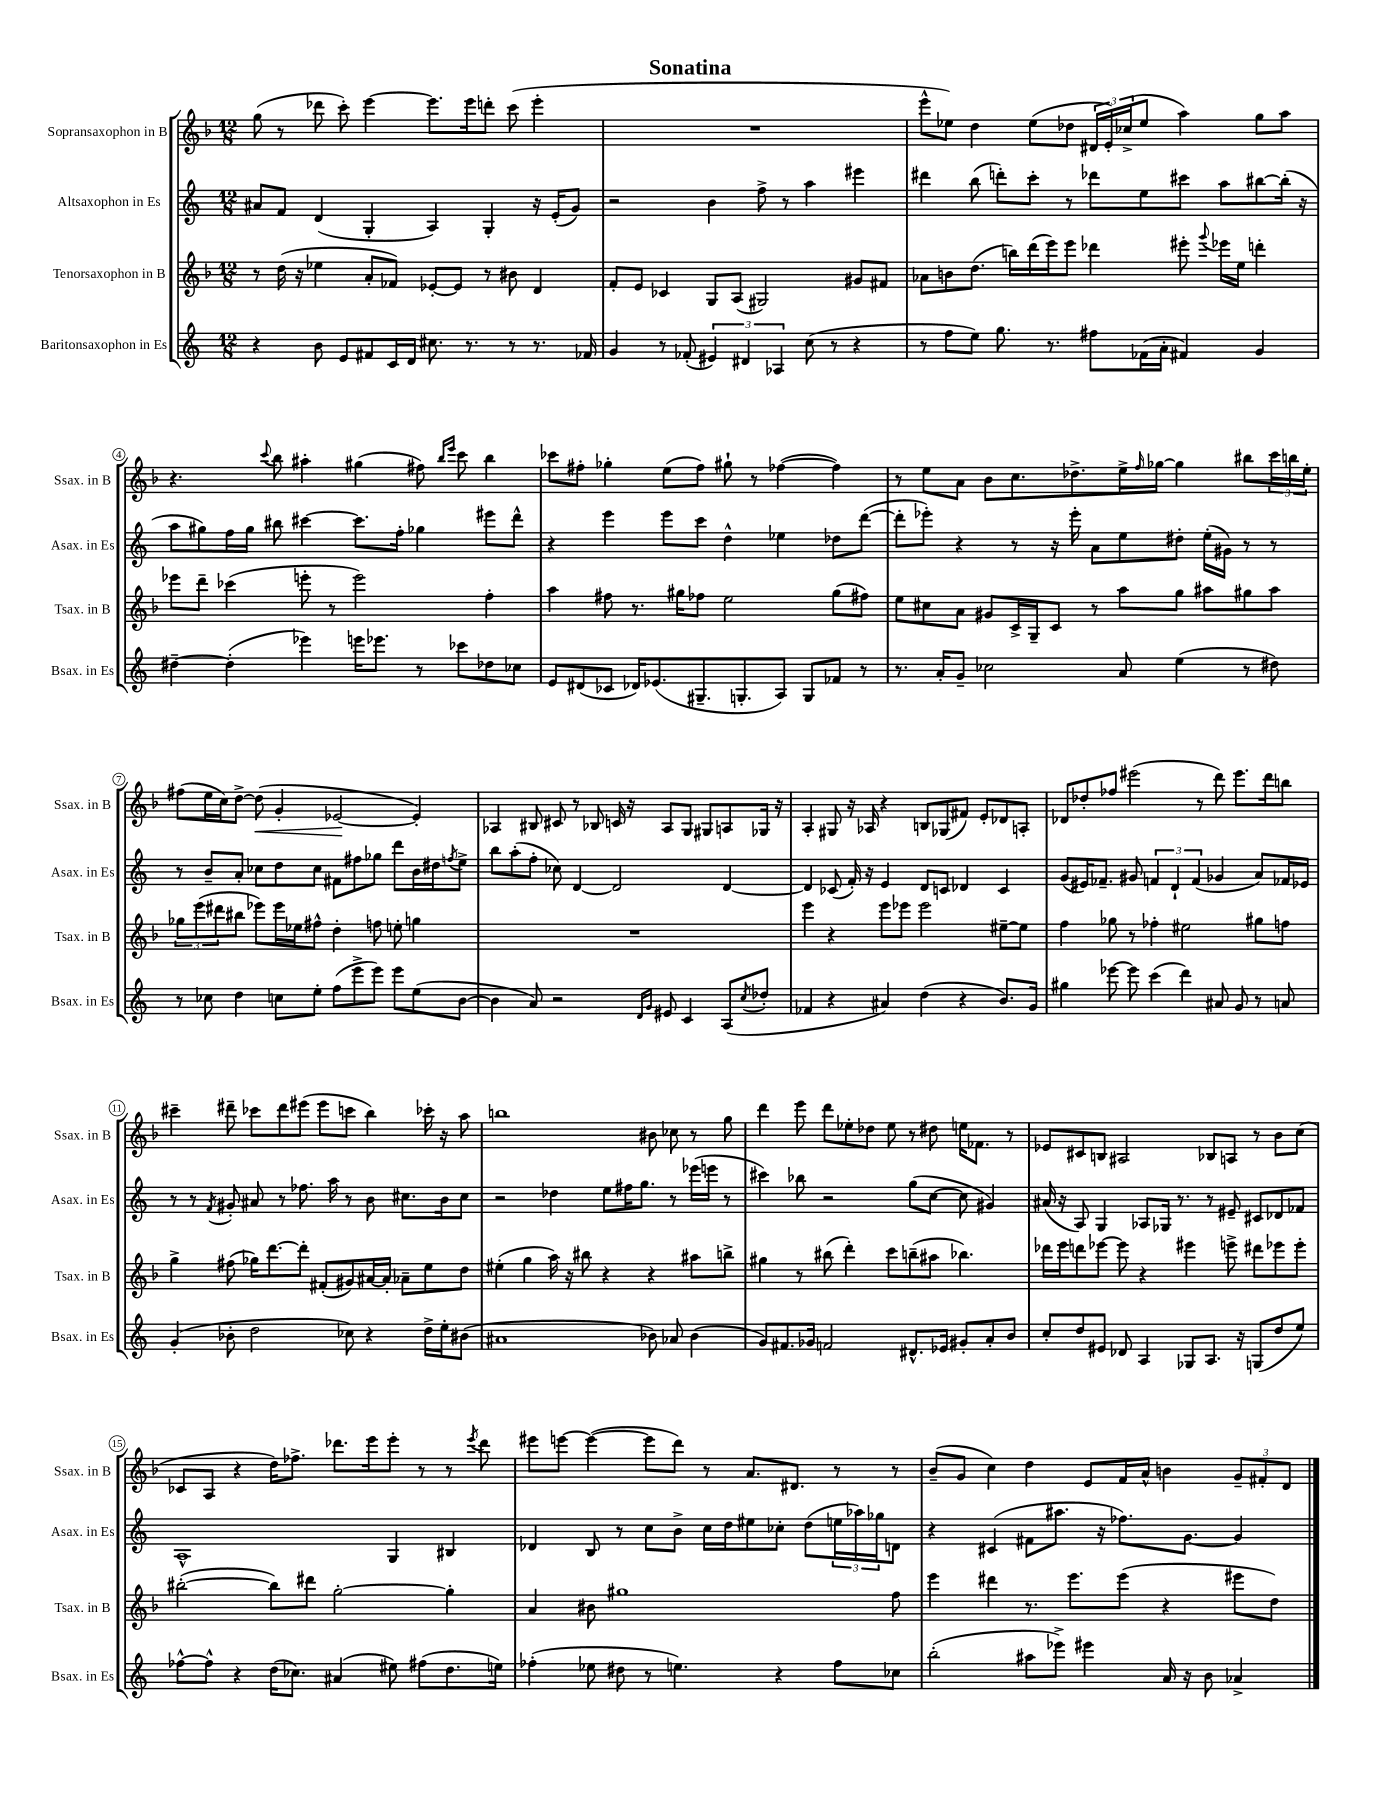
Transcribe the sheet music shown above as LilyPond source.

\header { title = "Sonatina" }
<<
\new StaffGroup <<
\new Staff = "s0" \with { instrumentName = "Sopransaxophon in B" shortInstrumentName = "Ssax. in B" } {
    \clef treble \key f \major \numericTimeSignature \time 12/8
    g''8( r8 des'''8 c'''8-.) e'''4~ e'''8. e'''16 d'''8-. c'''8( e'''4-. |
    R1. |
    e'''8-^ ees''8) d''4 ees''8( des''8 \tuplet 3/2 { dis'16 e'16-.) ces''16->( } ees''8 a''4) g''8 a''8 |
    r4. \appoggiatura { c'''8 } bes''8 ais''4-. gis''4( fis''8) \grace { bes''16 e'''16 } c'''8 bes''4 |
    ces'''8 fis''8-. ges''4-. e''8( fis''8) gis''8-! r8 fes''4~( fes''4) |
    r8 e''8 a'8 bes'8 c''8. des''8.-> e''16-> \grace { f''16 } ges''16~ ges''4 bis''8 \tuplet 3/2 { c'''16 b''16 e''16-. } |
    fis''8( e''16 c''16) d''8~-> d''8\<( g'4-. ees'2~\! ees'4-.) |
    aes4 bis8 cis'8 r8 bes8 c'16 r16 aes8 g8 gis8 a8 ges16 r16 |
    a4-. gis8 r16 aes16 r4 b8 ges8( fis'8) e'8-. des'8 a8-. |
    des'8 des''8-. fes''8 eis'''2( r8 d'''8) eis'''8. d'''16 b''8 |
    cis'''4-- dis'''8-- ces'''8 dis'''8 eis'''8( eis'''8 c'''8 bes''4) ces'''16-. r16 a''8 |
    b''1 bis'8 ces''8 r8 g''8 |
    d'''4 e'''8 d'''8 ees''8-. des''8 ees''8 r8 dis''8 e''16 fes'8. r8 |
    ees'8 cis'8 b8 ais2 bes8 a8 r8 bes'8 c''8( |
    ces'8 a8 r4 d''16) fes''8.-> des'''8. e'''16 e'''8-. r8 r8 \acciaccatura { e'''8 } des'''8 |
    eis'''8 e'''8~ e'''4~( e'''8 d'''8) r8 a'8. dis'8. r8 r8 |
    bes'8--( g'8 c''4) d''4 e'8 f'16 a'16-^ b'4 \tuplet 3/2 { g'8-- fis'8-. d'8 } \bar "|." |
}
\new Staff = "s1" \with { instrumentName = "Altsaxophon in Es" shortInstrumentName = "Asax. in Es" } {
    \clef treble \key c \major \numericTimeSignature \time 12/8
    ais'8 f'8 d'4( g4-. a4) g4-. r16 e'16-.( g'8) |
    r2 b'4 f''8-> r8 a''4 eis'''4 |
    dis'''4 b''8( d'''8-.) c'''8-. r8 des'''8 e''8 cis'''8 a''8 bis''8~ bis''16-.( r16 |
    a''8 gis''8) f''16 gis''16 bis''8 cis'''4~ cis'''8. f''16-. ges''4 eis'''8 d'''8-^ |
    r4 e'''4 e'''8 c'''8 d''4-^ ees''4 des''8 d'''8~( |
    d'''8-. ees'''8-.) r4 r8 r16 ees'''16-. a'8 e''8 dis''8-. e''16-.( gis'16) r8 r8 |
    r8 b'8-- a'8-. ces''8 d''8 ces''8 fis'8 fis''8 ges''8 d'''8 b'16 dis''16 \acciaccatura { f''8 } e''8-> |
    b''8 a''8-.( f''8-. ces''8) d'4~ d'2 d'4~ |
    d'4 ces'8( f'16-.) r16 e'4 d'8 c'8 des'4 c'4 |
    g'8( eis'16) fes'8.-- gis'8 \tuplet 3/2 { f'4 d'4-! f'4( } ges'4 a'8) fes'16 ees'16 |
    r8 r8 \acciaccatura { f'8 } gis'8-. ais'8 r8 fes''8. a''16 r8 b'8 cis''8. b'16 cis''8 |
    r2 des''4 e''8 fis''16 g''8. r8 ees'''16( e'''16 r8 |
    cis'''4) bes''8 r2 g''8( c''8~ c''8 gis'4) |
    ais'16( r16 a8) g4 aes8 ges16 r8. r8 eis'8-- cis'8 des'8 fes'8 |
    a1-^ g4 bis4 |
    des'4 b8 r8 c''8 b'8-> c''16 d''16 eis''8 ces''8-. d''8( \tuplet 3/2 { e''16 aes''16) ges''16 } d'8 |
    r4 cis'4( fis'8 ais''8. r16 fes''8.) g'8.~ g'4 \bar "|." |
}
\new Staff = "s2" \with { instrumentName = "Tenorsaxophon in B" shortInstrumentName = "Tsax. in B" } {
    \clef treble \key f \major \numericTimeSignature \time 12/8
    r8 d''16( r16 ees''4 a'8-. fes'8) ees'8~-. ees'8 r8 bis'8 d'4 |
    f'8-. e'8 ces'4 g8 a8( gis2) gis'8 fis'8 |
    aes'8 b'8 d''8.( b''16) d'''16( e'''16) e'''8 des'''4 eis'''8-. \appoggiatura { g'''8 } ees'''16 e''16 d'''4-. |
    ees'''8 d'''8-- ces'''4( e'''8-. r8 e'''2) f''4-. |
    a''4 fis''8 r8. gis''16 fes''8 e''2 gis''8( fis''8) |
    e''8 cis''8 a'8 gis'8 c'16-> g16-- c'8 r8 a''8 g''8 ais''8 gis''8 ais''8 |
    \tuplet 3/2 { ges''8 e'''8( dis'''8 } bis''8 ees'''8) ees'''16 ees''16 fis''8-^ d''4-. f''8 e''8-. g''4 |
    R1. |
    e'''4 r4 e'''8 ees'''8 ees'''2 eis''8~-- eis''8 |
    f''4 ges''8 r8 fes''4-. eis''2 gis''8 f''8 |
    g''4-> fis''8( ges''16) d'''8.~ d'''8-. fis'8-.( gis'8) ais'16~ ais'16-. aes'8-- e''8 d''8 |
    eis''4-.( g''4 a''16) r16 bis''8 r4 r4 ais''8 b''8-> |
    gis''4 r8 bis''8( d'''4-.) c'''8 b''8--( ais''8 bes''4.) |
    des'''16 e'''16 d'''8 ees'''8~ ees'''8 r4 eis'''4 e'''8-> dis'''8 ees'''8 ees'''8-. |
    bis''2~-.( bis''8) dis'''8 g''2~-. g''4-. |
    a'4 bis'8 gis''1 f''8 |
    e'''4 dis'''4 r8. e'''8. e'''8( r4 eis'''8 d''8) \bar "|." |
}
\new Staff = "s3" \with { instrumentName = "Baritonsaxophon in Es" shortInstrumentName = "Bsax. in Es" } {
    \clef treble \key c \major \numericTimeSignature \time 12/8
    r4 b'8 e'8 fis'8 c'16 d'16 cis''8. r8. r8 r8. fes'16 |
    g'4 r8 fes'8-.( \tuplet 3/2 { eis'4) dis'4 aes4 } c''8( r8 r4 |
    r8 f''8 e''8) g''8. r8. fis''8 fes'16( a'16-. fis'4) g'4 |
    dis''4~-- dis''4-.( ees'''4) e'''16 ees'''8. r8 ces'''8 des''8 ces''8 |
    e'8 dis'8( ces'8 des'16) ees'8.( gis8.-- g8.-. a8) g8 fes'8 r8 |
    r8. a'16-. g'8-- ces''2 a'8 e''4( r8 dis''8) |
    r8 ces''8 d''4 c''8 e''8-. f''8( e'''8-> e'''8) e'''8 e''8( b'8~ |
    b'4 a'8) r2 \grace { d'16 g'16 } eis'8 c'4 a8( \acciaccatura { c''8 } des''8-. |
    fes'4 r4 ais'4) d''4( r4 b'8.) g'16 |
    gis''4 ees'''8~ ees'''8 c'''4( d'''4) ais'8 g'8 r8 a'8 |
    g'4-.( bes'8-. d''2 ces''8) r4 d''16-> e''16-. bis'8( |
    ais'1 bes'8) aes'8 bes'4( |
    g'8) fis'8. ges'16 f'2 dis'8.-^ ees'16 gis'8-. a'8-. b'8 |
    c''8-. d''8 eis'8 des'8 a4 ges8 a8. r16 g8( d''8 e''8) |
    fes''8~-^ fes''8-^ r4 d''16( ces''8.) ais'4( eis''8) fis''8( d''8. e''16) |
    fes''4-.( ees''8 dis''8 r8 e''4.) r4 fes''8 ces''8 |
    b''2-.( ais''8 ees'''8->) eis'''4 a'16 r16 b'8 aes'4-> \bar "|." |
}
>>
>>
\layout { \context { \Score \override BarNumber.stencil = #(make-stencil-circler 0.1 0.3 ly:text-interface::print) } }
